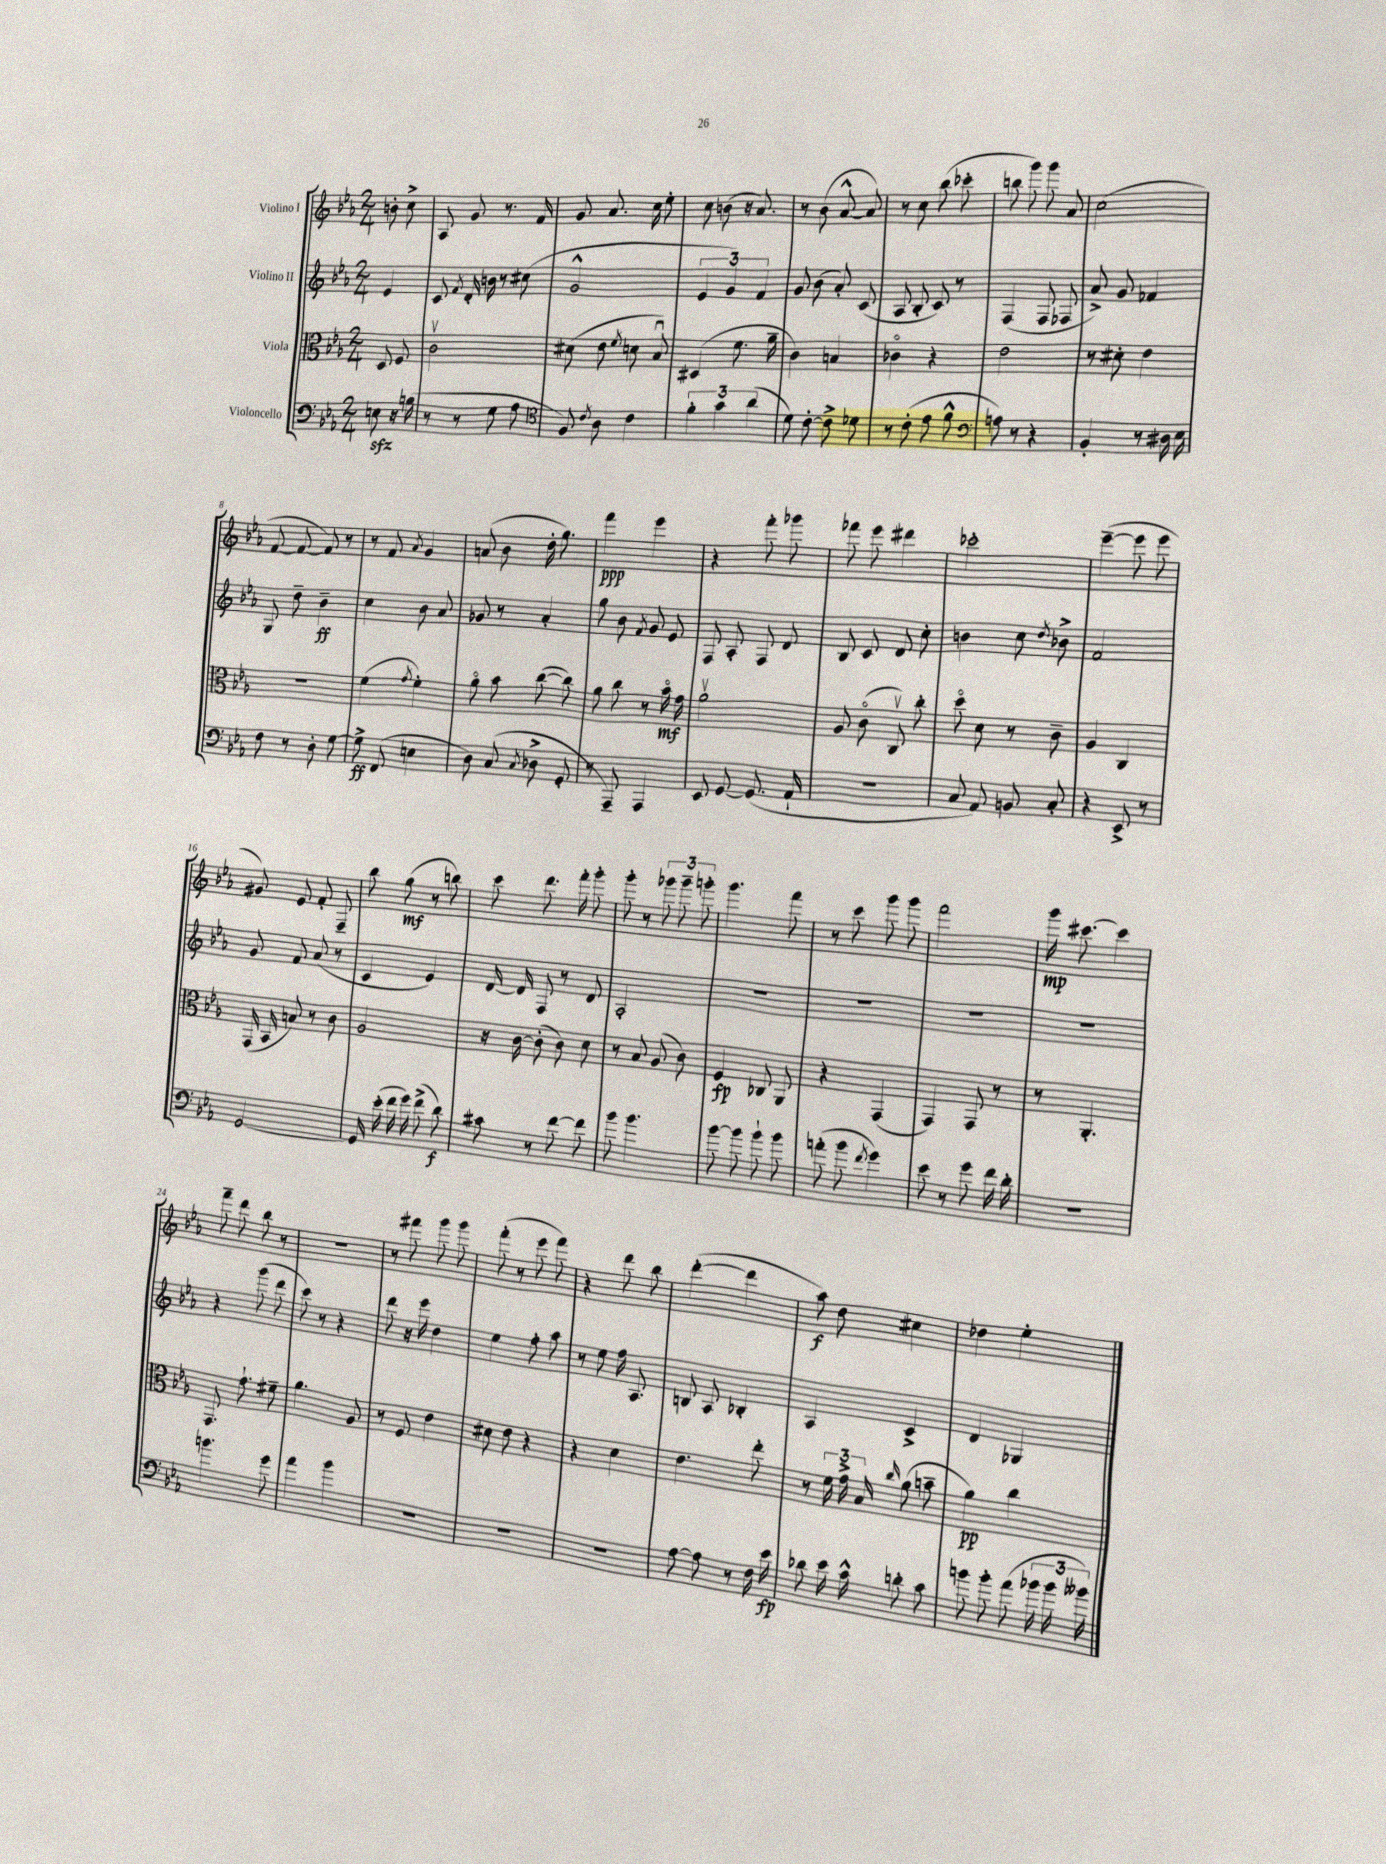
<<
\new StaffGroup <<
\new Staff = "s0" \with { instrumentName = "Violino I" } {
    \clef treble \key ees \major \numericTimeSignature \time 2/4 \partial 4
    \autoBeamOff b'8-. c''8-> |
    aes8 g'8 r8. f'16 |
    g'8 aes'8. c''16 ees''8-. |
    c''8 b'8( r16 aes'8.) |
    r8 bes'8( aes'8~-^ aes'8) |
    r8 c''8 bes''8( ces'''8-. |
    b''8 g'''8) g'''8 aes'8 |
    c''2( |
    f'8~ f'8~ f'8) r8 |
    r8 f'8 \acciaccatura { aes'8 } g'4 |
    a'8( bes'8 d''16-. g''8.) |
    f'''4\ppp ees'''4 |
    r4 f'''8-. ges'''8 |
    fes'''8 ees'''8 dis'''4 |
    ces'''2-. |
    ees'''4~--( ees'''8 ees'''8 |
    gis'8) ees'8 f'8-. f8-- |
    bes''8 g''8\mf( r8 b''8) |
    c'''8 d'''8. f'''16-. g'''8-. |
    g'''8-. r8 \tuplet 3/2 { ges'''8 ges'''8-- g'''8-. } |
    g'''4. f'''8 |
    r8 c'''8 g'''8 g'''8 |
    f'''2 |
    g'''16\mp cis'''8.~ cis'''4 |
    f'''8-- d'''8 bes''8 r8 |
    r2 |
    r8 fis'''8 g'''8 g'''8 |
    f'''8-.( r8 ees'''8 f'''8) |
    r4 d'''8 bes''8 |
    d'''4~-.( d'''4 |
    aes''8\f) d''8 cis''4 |
    des''4 ees''4-. \bar "|." |
}
\new Staff = "s1" \with { instrumentName = "Violino II" } {
    \clef treble \key ees \major \numericTimeSignature \time 2/4 \partial 4
    \autoBeamOff ees'4 |
    c'8 \acciaccatura { f'8 } d'16-. b'16 r8 cis''8( |
    g'2-^ |
    \tuplet 3/2 { ees'4 g'4) f'4 } |
    g'8 bes'8( aes'8-.) c'8( |
    aes8 bes8-. c'8) r8 |
    f4( f8 fes8 |
    aes'8->) g'8 fes'4 |
    g8 d''8-- bes'4--\ff |
    c''4 bes'8 aes'8 |
    ges'8 r8 aes'4-. |
    g''8 bes'8 \acciaccatura { f'8 } g'8 ees'8 |
    f8 aes8-. f8 d'8 |
    bes8 c'8 d'8 c''8-. |
    b'4 c''8 \acciaccatura { d''8 } bes'8-> |
    f'2 |
    g'8 f'8 aes'8( r8 |
    c'4 ees'4) |
    d'16~ d'16 f8 r8 d'8 |
    aes2-. |
    R2 |
    R2 |
    R2 |
    R2 |
    r4 g'''8( d'''8 |
    c'''8) r8 r4 |
    d'''8 r16 ees'''16 d''4 |
    ees''4 f''8-. aes''8 |
    r8 ees''8 f''16 aes8. |
    b8 aes8 bes4-. |
    aes4 c'4-> |
    d'4 ges4 \bar "|." |
}
\new Staff = "s2" \with { instrumentName = "Viola" } {
    \clef alto \key ees \major \numericTimeSignature \time 2/4 \partial 4
    \autoBeamOff d8 f8 |
    c'2\upbow |
    dis'8( ees'8 \acciaccatura { f'8 } d'8 bes8\downbow) |
    dis4( f'8. aes'16-- |
    c'4) b4 |
    ces'4\flageolet r4 |
    ees'2 |
    r8 dis'8-. ees'4 |
    R2 |
    f'4( \acciaccatura { g'8 } f'4-.) |
    aes'8\flageolet bes'8 c''8~( c''8) |
    aes'8 c''8 r8 bes'16\flageolet\mf g'16 |
    aes'2\upbow |
    aes8 c'8\flageolet( c8\upbow) c''8-. |
    d''8\flageolet d'8 r8 c'8-- |
    aes4 c4 |
    g,16( bes,16 b8) r8 c'8 |
    aes2 |
    r16 c'16~ c'8-.( c'8) d'8 |
    r8 bes8 aes8( c'8) |
    f4\fp ces8 aes,8 |
    r4 g,4( |
    g,4) g,8 r8 |
    r8 aes,4.-. |
    g,8. g'8.-! fis'8-- |
    aes'4. aes8 |
    r8 f8 ees'4 |
    dis'8 ees'8 r4 |
    r4 d'4 |
    ees'4. ees''8-. |
    r8 \tuplet 3/2 { f'16 g'16-> bes16 } \grace { c''16 } aes'8( b'8-- |
    aes'4\pp) c''4 \bar "|." |
}
\new Staff = "s3" \with { instrumentName = "Violoncello" } {
    \clef bass \key ees \major \numericTimeSignature \time 2/4 \partial 4
    \autoBeamOff e8\sfz r16 b16( |
    r8 r8 g8 aes8 |
    \clef tenor f8) \acciaccatura { c'8 } aes8 c'4 |
    \tuplet 3/2 { f'4-. g'4 aes'4( } |
    d'8) c'8~-. c'8-> des'8 |
    r8 c'8-.( ees'8 f'8-^ |
    \clef bass a8) r8 r4 |
    bes,4-. r8 dis16 ees16 |
    f8 r8 d8-. g8~ |
    g8->\ff f,8( e4 |
    d8) c8( \acciaccatura { c8 } des8-> g,8-. |
    r8 aes,,8--) aes,,4 |
    ees,8 g,8~ g,8.( aes,16-! |
    R2 |
    c8 aes,8) b,8 c8-. |
    r4 ees,8-> r8 |
    g,2~ |
    g,16 ees'16-.( f'16 g'16) f'8->( d'8\f) |
    cis'8 r8 f'8~ f'8 |
    bes'8 bes'4. |
    bes'8~ bes'8 bes'8-! bes'8 |
    a'8-.( bes'8 \acciaccatura { f'8 } g'4) |
    ees'8 r8 g'8 f'16 d'16-. |
    R2 |
    b'4. g'8 |
    aes'4 bes'4 |
    R2 |
    R2 |
    R2 |
    aes8~ aes8 r8 f16 ees'16\fp |
    des'8 ees'16 c'16-^ d'8-. c'8 |
    b'8 b'8-. aes'8( \tuplet 3/2 { bes'16 bes'16 beses'16) } \bar "|." |
}
>>
>>
